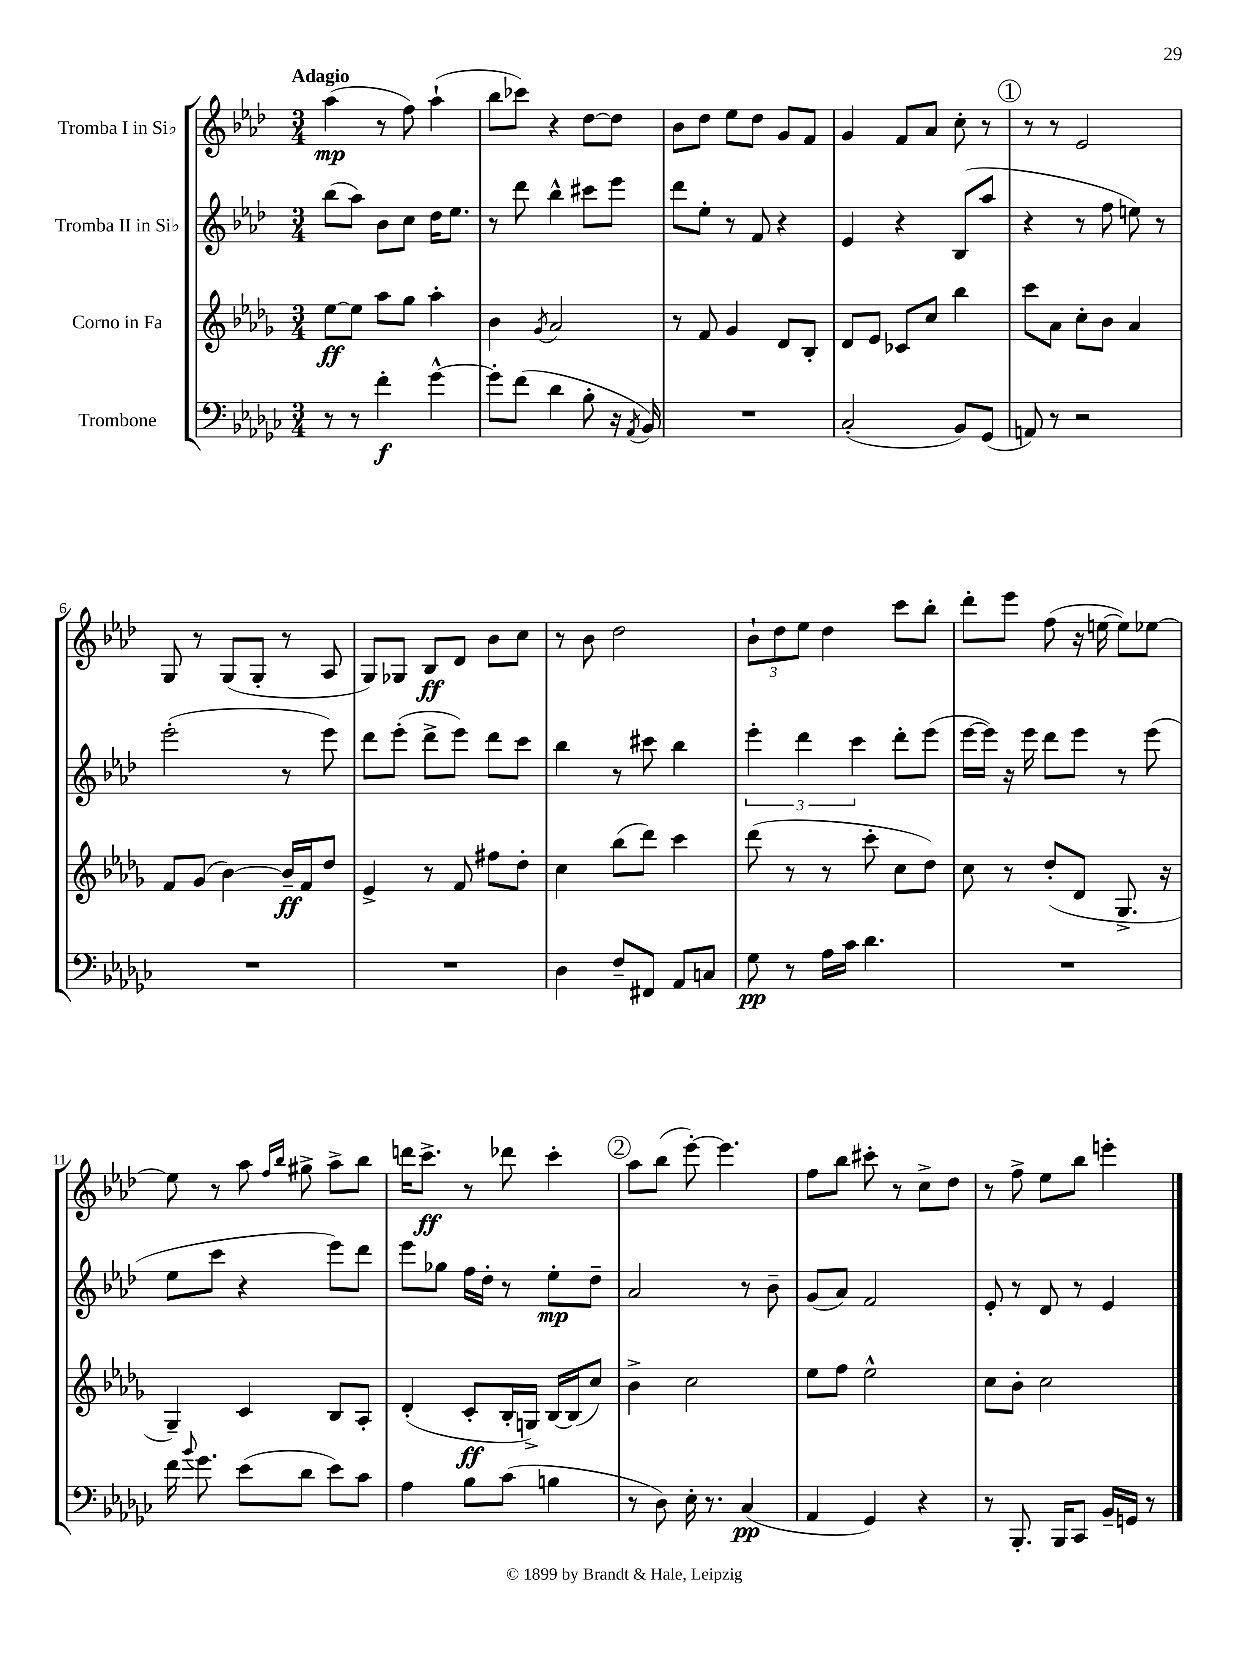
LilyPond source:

<<
\new StaffGroup <<
\new Staff = "s0" \with { instrumentName = "Tromba I in Sib" } {
    \clef treble \key aes \major \numericTimeSignature \time 3/4 \tempo "Adagio"
    \autoBeamOff aes''4\mp( r8 f''8) aes''4-!( |
    bes''8[ ces'''8]) r4 des''8[~ des''8] |
    bes'8[ des''8] ees''8[ des''8] g'8[ f'8] |
    g'4 f'8[ aes'8] c''8-. r8 |
    \mark \markup { \circle "1" } r8 r8 ees'2 |
    g8 r8 g8[( g8]-. r8 aes8 |
    g8[) ges8] bes8[\ff des'8] bes'8[ c''8] |
    r8 bes'8 des''2 |
    \tuplet 3/2 { bes'8[-! des''8 ees''8] } des''4 c'''8[ bes''8]-. |
    des'''8[-. ees'''8] f''8( r16 e''16~ e''8[) ees''8]~ |
    ees''8 r8 aes''8 \grace { f''16[ bes''16] } gis''8-> aes''8[-> bes''8] |
    d'''16[ c'''8.]->\ff r8 des'''8 c'''4-. |
    \mark \markup { \circle "2" } aes''8[ bes''8]( ees'''8~-.) ees'''4. |
    f''8[ bes''8] cis'''8-. r8 c''8[-> des''8] |
    r8 f''8-> ees''8[ bes''8] e'''4-. \bar "|." |
}
\new Staff = "s1" \with { instrumentName = "Tromba II in Sib" } {
    \clef treble \key aes \major \numericTimeSignature \time 3/4
    \autoBeamOff bes''8[( aes''8]) bes'8[ c''8] des''16[ ees''8.] |
    r8 des'''8 bes''4-^ cis'''8[ ees'''8] |
    des'''8[ ees''8]-. r8 f'8 r4 |
    ees'4 r4 bes8[( aes''8] |
    \mark \markup { \circle "1" } r4 r8 f''8 e''8) r8 |
    ees'''2-.( r8 ees'''8) |
    des'''8[ ees'''8]-.( des'''8[-> ees'''8]) des'''8[ c'''8] |
    bes''4 r8 cis'''8 bes''4 |
    \tuplet 3/2 { ees'''4-. des'''4 c'''4 } des'''8[-. ees'''8]( |
    ees'''16[~ ees'''16]) r16 ees'''16 des'''8[ ees'''8] r8 ees'''8( |
    ees''8[ c'''8] r4 ees'''8[) des'''8] |
    ees'''8[ ges''8] f''16[ des''16]-. r8 ees''8[-.\mp des''8]-- |
    \mark \markup { \circle "2" } aes'2 r8 bes'8-- |
    g'8[( aes'8]) f'2 |
    ees'8-. r8 des'8 r8 ees'4 \bar "|." |
}
\new Staff = "s2" \with { instrumentName = "Corno in Fa" } {
    \clef treble \key des \major \numericTimeSignature \time 3/4
    \autoBeamOff ees''8[~\ff ees''8] aes''8[ ges''8] aes''4-. |
    bes'4 \acciaccatura { ges'8 } aes'2 |
    r8 f'8 ges'4 des'8[ bes8]-. |
    des'8[ ees'8] ces'8[ c''8] bes''4 |
    \mark \markup { \circle "1" } c'''8[ aes'8] c''8[-. bes'8] aes'4 |
    f'8[ ges'8]( bes'4~) bes'16[--\ff f'16 des''8] |
    ees'4-> r8 f'8 fis''8[ des''8]-. |
    c''4 bes''8[( des'''8]) c'''4 |
    des'''8( r8 r8 c'''8-. c''8[ des''8]) |
    c''8 r8 des''8[-.( des'8] ges8.-> r16 |
    ges4--) c'4 bes8[ aes8]-. |
    des'4-.( c'8[-.\ff bes16-. g16]->) bes16[~ bes16( c''8]) |
    \mark \markup { \circle "2" } bes'4-> c''2 |
    ees''8[ f''8] ees''2-^ |
    c''8[ bes'8]-. c''2 \bar "|." |
}
\new Staff = "s3" \with { instrumentName = "Trombone" } {
    \clef bass \key ges \major \numericTimeSignature \time 3/4
    \autoBeamOff r8 r8 f'4-.\f ges'4~-^ |
    ges'8[-. f'8]( des'4 bes8-. r16 \acciaccatura { aes,8 } bes,16) |
    R2. |
    ces2-.( bes,8[) ges,8]( |
    \mark \markup { \circle "1" } a,8) r8 r2 |
    R2. |
    R2. |
    des4 f8[-- fis,8] aes,8[ c8] |
    ges8\pp r8 aes16[ ces'16] des'4. |
    R2. |
    f'16 \appoggiatura { bes'8 } ges'8. ees'8[( des'8] ees'8[) ces'8] |
    aes4 bes8[ ces'8]( b4 |
    \mark \markup { \circle "2" } r8 des8) ees16-. r8. ces4\pp( |
    aes,4 ges,4) r4 |
    r8 bes,,8.-. bes,,16[ ces,8] bes,16[-- g,16] r8 \bar "|." |
}
>>
>>
